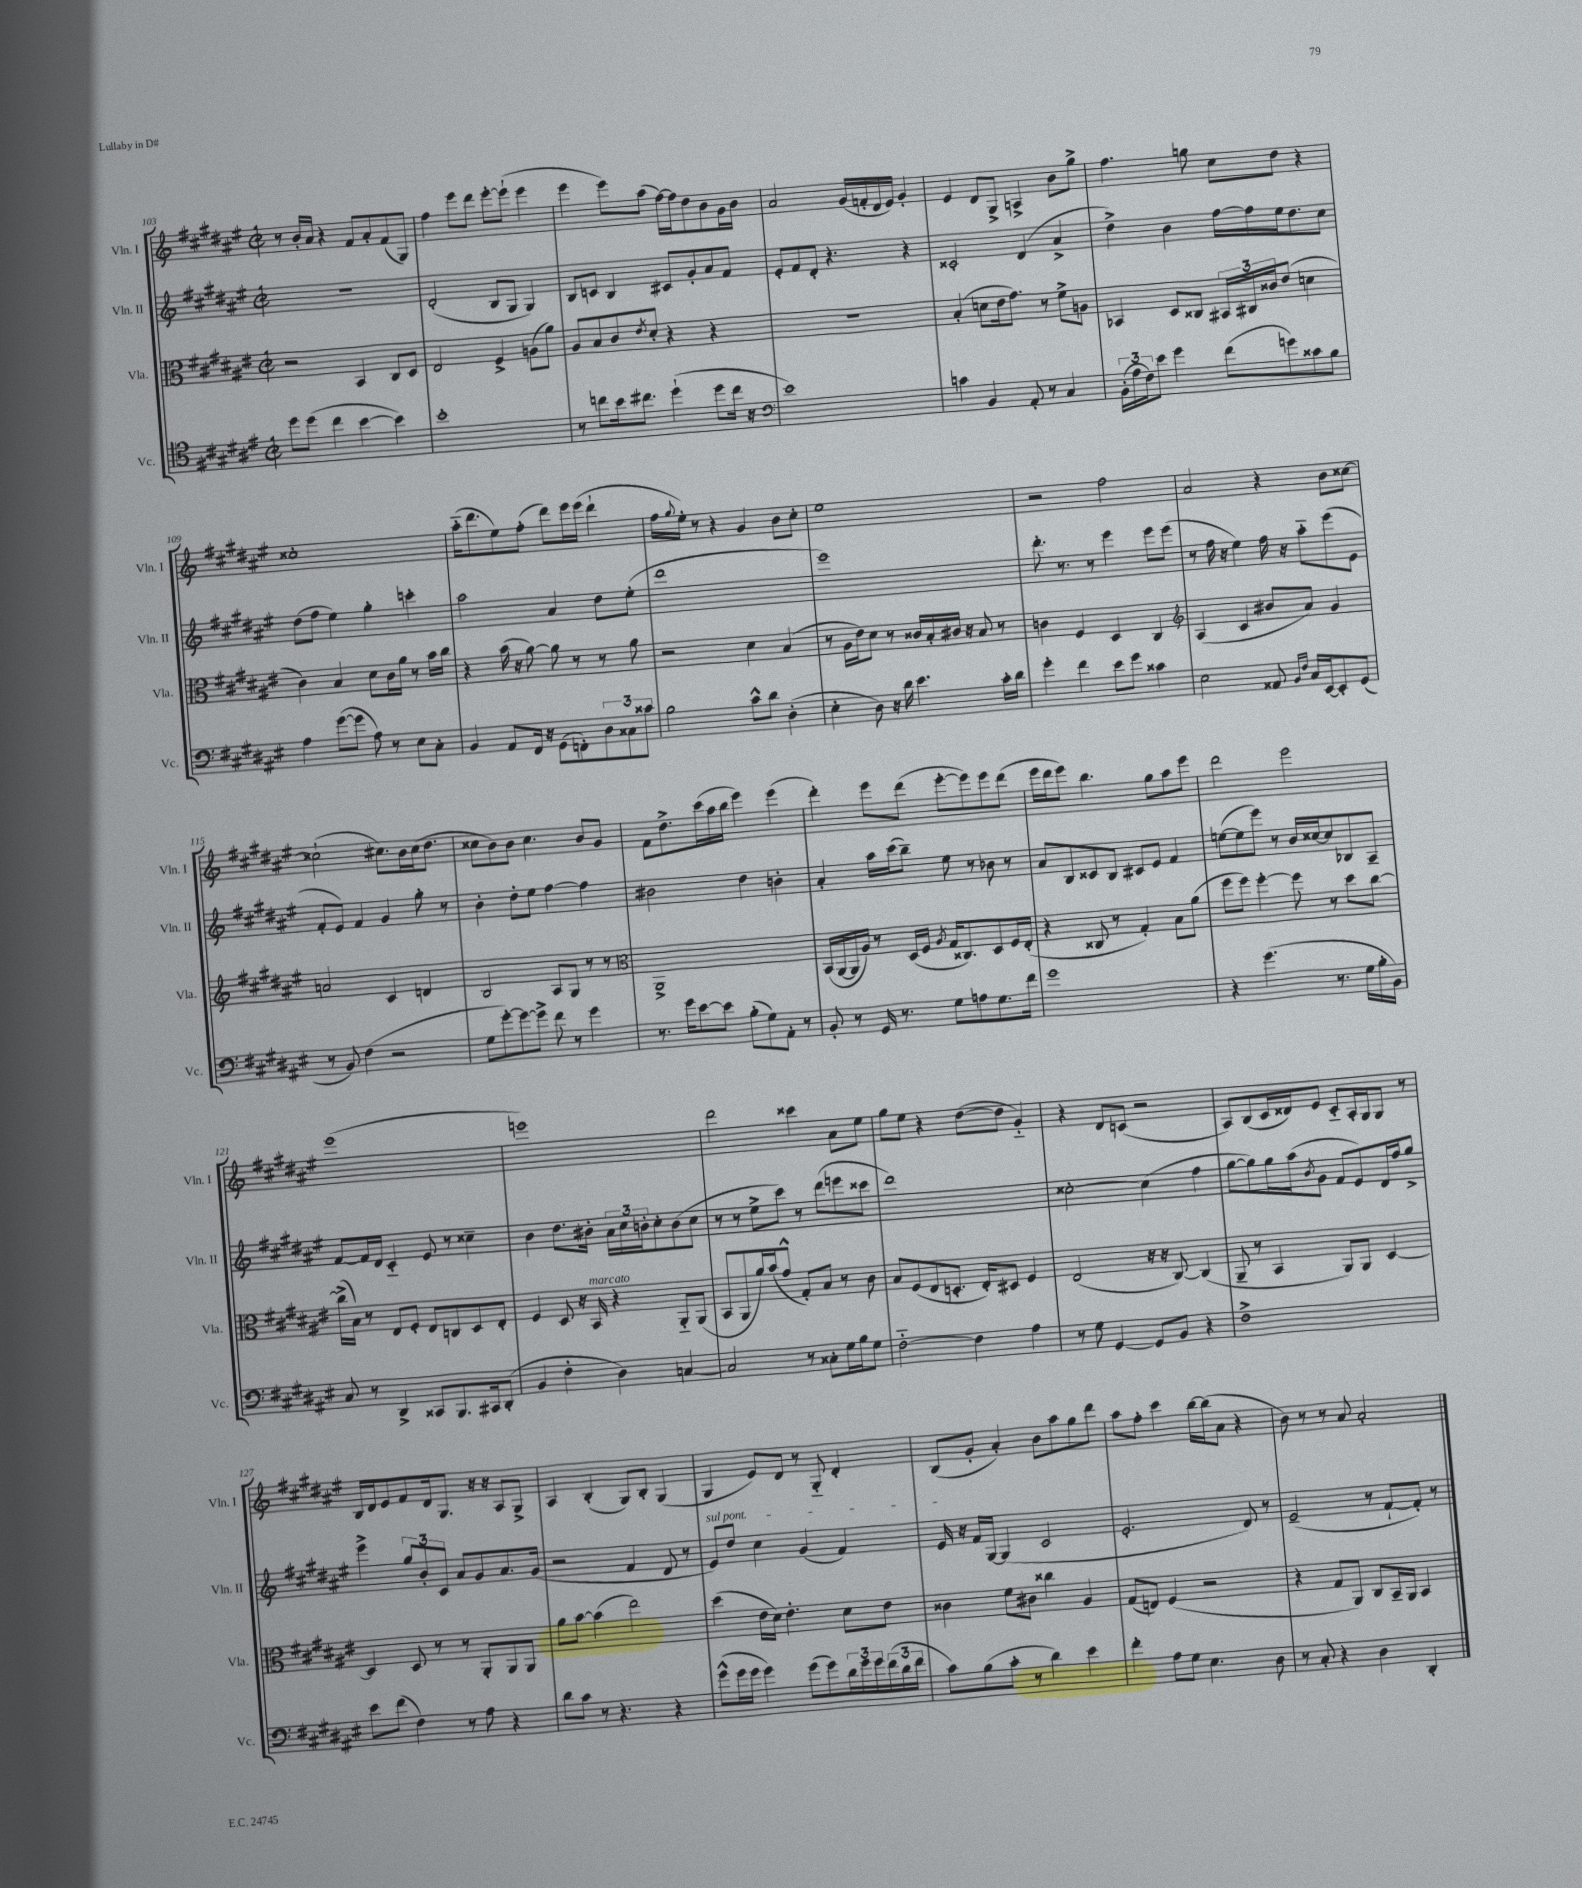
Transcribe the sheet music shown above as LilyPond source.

<<
\new StaffGroup <<
\new Staff = "s0" \with { instrumentName = "Vln. I" shortInstrumentName = "Vln. I" } {
    \clef treble \key fis \major \defaultTimeSignature \time 2/2
    r8 b'16-. ais'16 r4 fis'8 ais'8-. fis'8( gis8) |
    fis''4 eis'''8 dis'''8 eis'''8~-. eis'''8-!( eis'''4 |
    eis'''4 eis'''8) ais''8( fis''16~) fis''16 dis''8 b'8 gis'16 b'16 |
    ais'2 gis'16( f'16-. dis'16 eis'16) gis'4-. |
    eis'4 dis'8 gis8-> a4-> b'8 gis''8-> |
    fis''4. g''8 cis''8 dis''8 r4 |
    cisis''1-. |
    ais''16-_( dis'''8. eis''8) fis''8-.( dis'''8) eis'''16 eis'''16( dis'''4-! |
    fis''16 \appoggiatura { gis''8 } eis''16-.) r8 r4 gis'4 b'8 cis''8-. |
    eis''1 |
    r2 fis''2 |
    ais'2 r4 b'8 cisis''8~ |
    cisis''2-!( cis''8.) b'16 cis''16( dis''8. |
    cisis''8 b'8) b'8 cisis''4. b'8 gis'8 |
    fis'8 dis''8.-> cis'''16( ais''16 b''16 eis'''4) eis'''4( |
    dis'''4-.) eis'''8 dis'''8( eis'''8~-. eis'''8) eis'''8 dis'''8( |
    eis'''16 dis'''16 eis'''8) b''4. gis''8 ais''8 eis'''8 |
    dis'''2 eis'''2 |
    eis'''1( |
    e'''1) |
    dis'''2 cisis'''4 ais'8 eis''8 |
    gis''8 eis''8 r4 dis''8~( dis''8 gis'4-_) |
    r4 dis'8 c'8( r2 |
    ais8) b8( cis'16 disis'16) eis'8 cis'8-_ ais16-. gis16 gis8 r8 |
    b16 dis'16 eis'8 fis'8 dis'16 gis8. r16 r16 ais8 gis8-> |
    ais4 b4-.( gis8) b8-. gis4( |
    gis4 eis'8) dis'8 r8 gis8-_ dis'4-. |
    b8( gis'8-. ais'4-.) b'8 ais''8 gis''8 dis'''8 |
    ais''8 fis''8-. cis'''4 b''16~ b''16( ais'8 r4 |
    b'8) r8 r8 ais'8 ais'2-. \bar "|." |
}
\new Staff = "s1" \with { instrumentName = "Vln. II" shortInstrumentName = "Vln. II" } {
    \clef treble \key fis \major \defaultTimeSignature \time 2/2
    R1 |
    dis'2-.( b8 gis8 gis4) |
    b8 c'8 b4 cis'8 gis'8-. ais'8 fis'8 |
    eis'8-. fis'8 dis'8-. r4. r4 |
    cisis'2-. dis'4( ais'4-> |
    dis''4->) b'4 fis''16~ fis''16 eis''16 dis''8. cis''8 |
    dis''8( fis''8 eis''4) gis''4-. c'''4-. |
    ais''2 ais'4 dis''8 eis''8-.( |
    dis'''1 |
    eis'''1) |
    dis'''8.-. r8. r8 eis'''4 eis'''8 eis'''8( |
    r8 fis''16 r16 eis''4) fis''16 r16 ais''8-_ eis'''8( eis'8 |
    fis'8-. eis'8) fis'4 gis'4 gis''8-. r8 |
    b'4-. dis''8-. eis''8 fis''4~ fis''4 |
    bis'2 dis''4 b'4-. |
    ais'4-. ais''16 cis'''16( b''8--) eis''8 r8 bes'8 r8 |
    ais'8 b8 cisis'8 b8 cis'8 eis'8 fis'4 |
    e''8~( e''8 eis'''8) r8 b'16 cisis''16~ cisis''8 bes8 ais8-- |
    fis'8~ fis'16 dis'16 cis'4-_ eis'8 r8 cisis''4-- |
    b'4 dis''8. bis'16-. \tuplet 3/2 { ais'16 cis''16 b'16-. } cis''8-. b'8( cis''8 |
    r8 r8 eis''8-> cis'''8) r8 dis'''8( e'''8 cisis'''8 |
    dis'''1) |
    cisis''2~-. cisis''4( fis''4 |
    gis''8~ gis''8) gis''16 ais''16( \acciaccatura { b'8 } gis'8 fis'8 eis'8) dis'16 fis''16 gis''8-> |
    eis'''4-> \tuplet 3/2 { gis''8 b'8-. cis'8 } ais'8 gis'8 ais'8. gis'16( |
    r2 fis'4 dis'8 r8 |
    \once \override TextSpanner.bound-details.left.text = \markup { \italic "sul pont." } eis'8\startTextSpan) dis''8 cis''4 gis'4( fis'4) |
    eis'16\stopTextSpan r16 fis'16 gis16~ gis4( cis'2 |
    eis'2.-. dis'8) r8 |
    eis'2--( r8 fis'8~-! fis'8-.) r8 \bar "|." |
}
\new Staff = "s2" \with { instrumentName = "Vla." shortInstrumentName = "Vla." } {
    \clef alto \key fis \major \defaultTimeSignature \time 2/2
    r2 b,4 cis8 dis8 |
    eis2 fis4-> a8( ais'8) |
    ais8 b8 cis'8 \acciaccatura { eis'8 } dis'8-. r4 r4 |
    R1 |
    b4-.( d'8 eis'16 gis'8.) r8 fis'8-> a8 |
    bes,4 dis8 cisis8 \tuplet 3/2 { bis,16 cis16 cisis'16 } eis'8( d'4 |
    cis'4) b4 dis'8 cis'16 ais'16 r8 b'16 cis''16 |
    r4 b'16( r16 ais'8~) ais'8 r8 r8 ais'8 |
    r2 dis'4 b4( |
    r8 ais16 eis'16) dis'8 r8 cisis'16 b16-. cis'16 r16 b8 r8 |
    c'4 fis4 dis4 cis4 |
    \clef treble ais4( cis'4 bis'8 ais'8) gis'4 |
    a'2 cis'4 d'4 |
    b2 ais8 gis8 r8 r8 |
    \clef alto ais,1-> |
    b,16( ais,16~ ais,16 ais16) r8 dis16( fis16 \acciaccatura { ais8 } gis16 cisis8.) dis8 fis16 eis16-.( |
    r4 cisis8 r8 gis4-.) b8 ais'8( |
    fis''8 fis''8) fis''4~-. fis''8 r8 dis''8 cis''8~ |
    cis''16->( b16) r8 eis8 fis8-. eis8 c8 dis8 eis8-. |
    fis4 dis8 r16 b,16^\markup { \italic "marcato" } r4 ais,8-_ ais,8( |
    b,8 ais,8 ais'16) b'16( gis'8-^ gis8-.) b8 r8 cis'8 |
    b8 fis8( eis8 d8.-. eis16-.) dis8 fis4 |
    eis2( r16 r16 cis8~) cis4( |
    ais,8-- r8 b,4 ais,8) ais,8 dis4~ |
    dis4 dis8 r8 r8 ais,8-. ais,8 ais,8 |
    ais'8 b'8~ b'4( eis''2) |
    dis''4( eis'16 dis'16) eis'4.-. dis'8 eis'8 |
    cisis'4 fis'8 cis'8 cisis''4 ais4 |
    gis8( e8) fis4( r2 |
    r4 gis8 ais,8) cis8 b,16-- ais,16 b,4 \bar "|." |
}
\new Staff = "s3" \with { instrumentName = "Vc." shortInstrumentName = "Vc." } {
    \clef tenor \key fis \major \defaultTimeSignature \time 2/2
    dis''8 dis''8( cis''4 b'4~ b'4) |
    b'1-. |
    r8 c''8 b'16 cis''8. dis''4-!( dis''8 cis''16 r16 |
    \clef bass eis'1) |
    c'4 b,4 ais,8-. r8 cis4 |
    \tuplet 3/2 { b,16-.( ais16 fis16) } eis'8 gis'4 fis'8( g'8) cisis'8 b8 |
    ais4 gis'8~( gis'8 ais8) r8 eis8 cis8-. |
    b,4 ais,8 fis,16 r16 gis,8( f,8-.) \tuplet 3/2 { dis8 cisis8 cisis'8 } |
    b2 cis'8-^ dis'8 dis4-.( |
    eis4-. dis8) r16 dis'16 eis'4. cis'16-. dis'16 |
    gis'4-. fis'4 eis'8 gis'8 cisis'4 |
    eis2 aisis,8 \grace { b,16 fis16 } cis16 eis,16~ eis,8-. gis,8( |
    r8 b,8) fis4( r2 |
    gis8 gis'8~-.) gis'8~ gis'8-> fis'8 r8 gis'4 |
    r8. gis'16 eis'8~ eis'8 b8-.( gis8) ais,8-. r8 |
    b,8-. r8 gis,16 r8. gis8 a8 gis8. fis'16 |
    gis'1 |
    r4 gis'4.( r8. gis16 b16-. b,16) |
    cis8 r8 dis,4-> cisis,8 b,,8. cis,16 dis,8-.( |
    b,4 fis4-. dis4) c4~ |
    c2 r8 cisis8-. gis16 b16 gis8 |
    fis2~-_ fis4 ais4 |
    r8 gis8 gis,4~ gis,8 b,8 r4 |
    fis1-> |
    eis'8 fis'8( fis4) r8 ais8 r4 |
    dis'8 cis'8 r8 r4. r4 |
    gis'8-^( gis'16 gis'16 gis'4) gis'8( gis'8) \tuplet 3/2 { dis'16 gis'16 gis'16 } \tuplet 3/2 { fis'16( dis'16 fis'16 } |
    cis'8) b8( cis'8-. r8 dis'4) eis'4 |
    fis'4-. ais8 gis8 eis4. dis8 |
    r8 cis8-. r4 dis4 dis,4-. \bar "|." |
}
>>
>>
\layout { \context { \Score currentBarNumber = #103 } }
